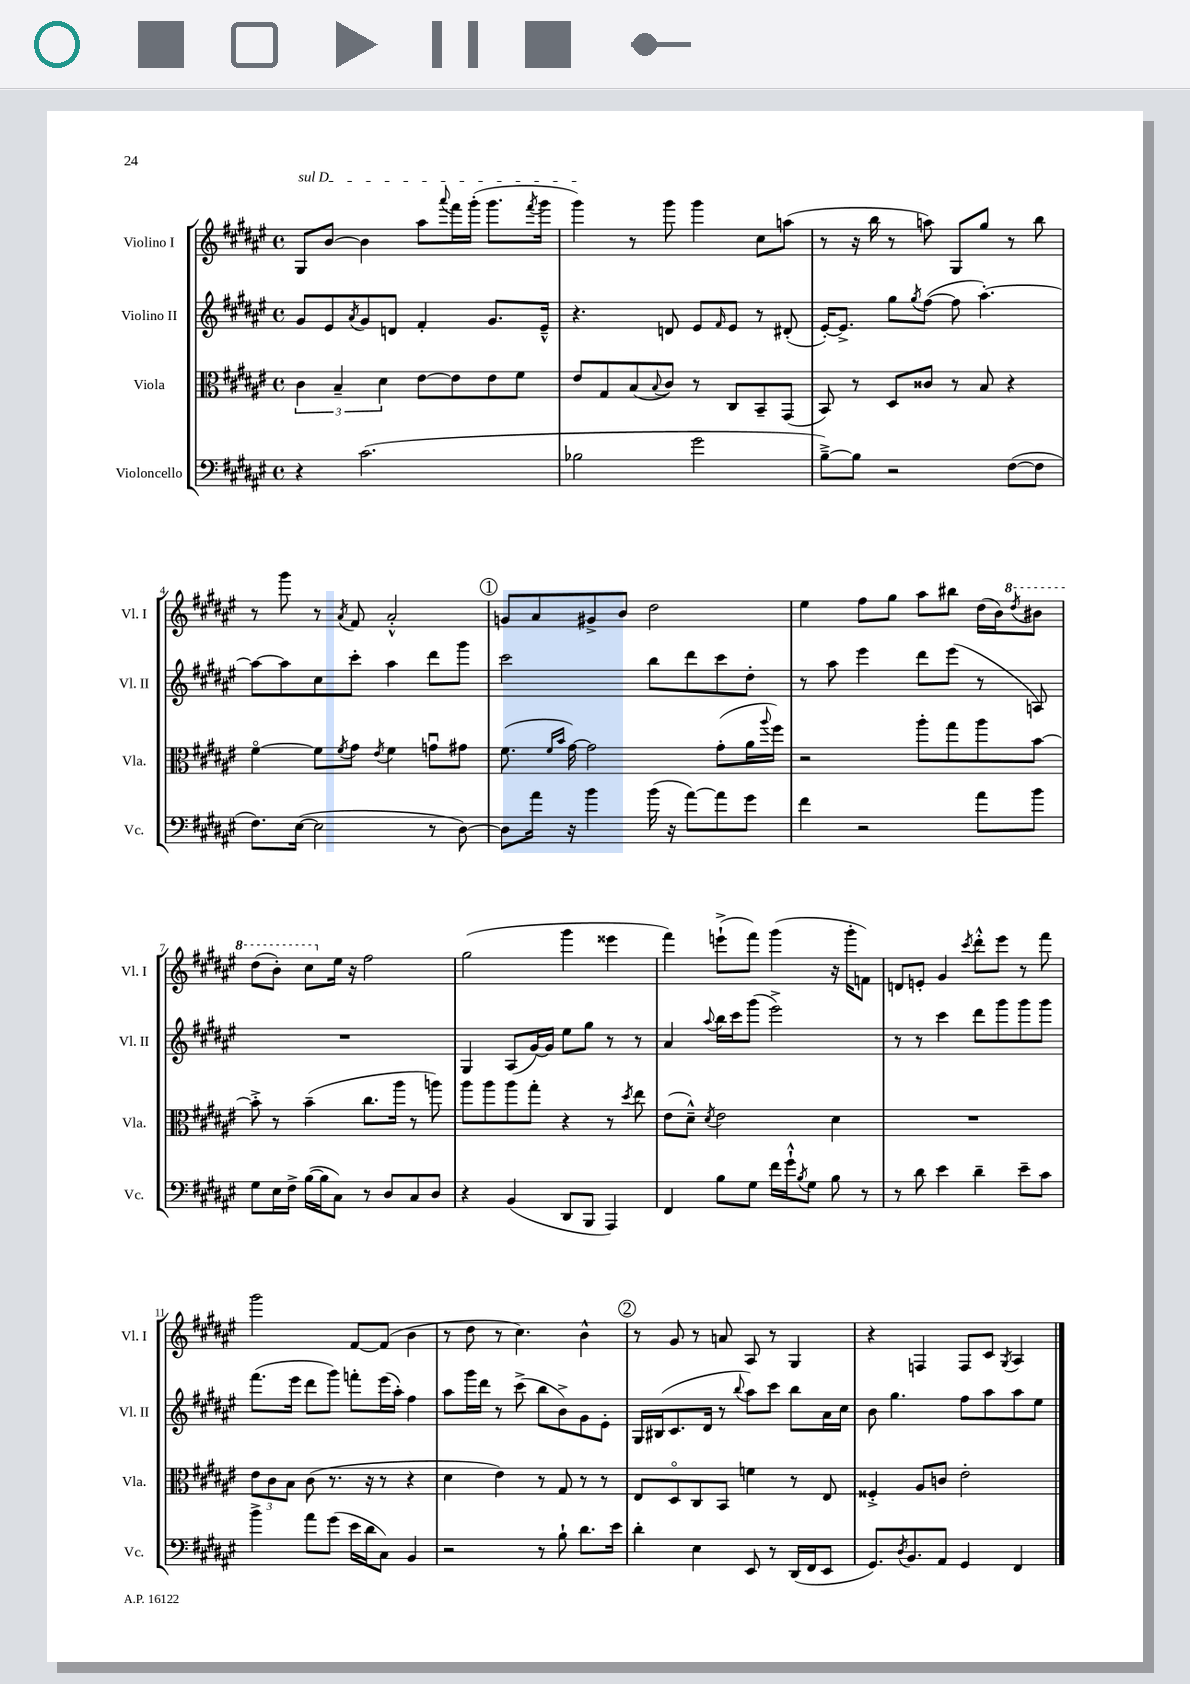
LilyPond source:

<<
\new StaffGroup <<
\new Staff = "s0" \with { instrumentName = "Violino I" shortInstrumentName = "Vl. I" } {
    \clef treble \key fis \major \defaultTimeSignature \time 4/4
    \once \override TextSpanner.bound-details.left.text = \markup { \italic "sul D" } gis8\startTextSpan b'8~ b'4 ais''8 \appoggiatura { ais'''8 } fis'''16 gis'''16-.( gis'''8. \acciaccatura { fis'''8 } gis'''16 |
    gis'''4\stopTextSpan) r8 gis'''8 gis'''4 cis''8 a''8( |
    r8 r16 b''16 r8 a''8) gis8 gis''8 r8 b''8 |
    r8 gis'''8 r8 \acciaccatura { ais'8 } fis'8 ais'2-.-^ |
    \mark \markup { \circle "1" } g'8 ais'8 gis'8-> b'8 dis''2 |
    eis''4 fis''8 gis''8 ais''8 bis''8 dis''16( b'16) \ottava #1 \acciaccatura { dis'''8 } bis''!8 |
    dis'''8( b''8-.) cis'''8 \ottava #0 eis''16 r16 fis''2 |
    gis''2( gis'''4 eisis'''4 |
    fis'''4) e'''8-!->( fis'''8) gis'''4( r16 gis'''16-. f'8) |
    d'8 e'8-. gis'4 \acciaccatura { cis'''8 } dis'''8-.-^ eis'''8 r8 fis'''8 |
    gis'''2 fis'8~ fis'8( b'4 |
    r8 dis''8 r8 cis''4.) b'4-^ |
    \mark \markup { \circle "2" } r8 gis'8 r8 a'8 ais8 r8 gis4 |
    r4 f4 f8 cis'8 \acciaccatura { gis8 } ais4 \bar "|." |
}
\new Staff = "s1" \with { instrumentName = "Violino II" shortInstrumentName = "Vl. II" } {
    \clef treble \key fis \major \defaultTimeSignature \time 4/4
    gis'8 eis'8 \acciaccatura { ais'8 } gis'8 d'8 fis'4-. gis'8. eis'16---^ |
    r4. d'8 eis'8 \grace { fis'16 } eis'8 r8 dis'8-.( |
    eis'16~-.) eis'8.-> gis''8 \acciaccatura { gis''8 } fis''8~( fis''8 ais''4.~-.) |
    ais''8~ ais''8 cis''8 cis'''8-. ais''4 dis'''8 gis'''8 |
    \mark \markup { \circle "1" } cis'''2 b''8 dis'''8 cis'''8 dis''8-. |
    r8 ais''8 eis'''4 dis'''8 eis'''8( r8 a8) |
    R1 |
    gis4 ais8( gis'16~) gis'16 eis''8 gis''8 r8 r8 |
    ais'4 \appoggiatura { ais''8 } b''16 cis'''16 gis'''8( eis'''2->) |
    r8 r8 cis'''4 dis'''8 gis'''8 gis'''8 gis'''8 |
    fis'''8.( eis'''16 dis'''8 gis'''8) f'''8-. eis'''16( ais''16-.) fis''4 |
    ais''8 gis'''16 dis'''16 r8 cis'''8->( b''8 b'8->) gis'8 eis'8-. |
    \mark \markup { \circle "2" } gis16 bis16( cis'8. dis'16 r8 \appoggiatura { b''8 } ais''8) cis'''8 b''8 ais'16 cis''16 |
    b'8 gis''4. fis''8 ais''8 ais''8 eis''8 \bar "|." |
}
\new Staff = "s2" \with { instrumentName = "Viola" shortInstrumentName = "Vla." } {
    \clef alto \key fis \major \defaultTimeSignature \time 4/4
    \tuplet 3/2 { cis'4 b4-- dis'4 } eis'8~ eis'8 eis'8 fis'8 |
    eis'8 gis8 b8( \appoggiatura { b8 } cis'8) r8 cis8 b,8-- gis,8( |
    b,8) r8 dis8 cisis'8 r8 b8 r4 |
    fis'4~\flageolet fis'8 \acciaccatura { fis'8 } gis'8 \acciaccatura { eis'8 } fis'4 g'8\downbow gis'8 |
    \mark \markup { \circle "1" } fis'8.( \grace { fis'16 b'16 } gis'16~) gis'2 gis'8-.( ais'16 \appoggiatura { ais''8 } fis''16) |
    r2 ais''8-. gis''8 ais''8 b'8~ |
    b'8-.-> r8 b'4--( cis''8. ais''16 r8 a''8) |
    ais''8 ais''8 ais''8 gis''8-. r4 r8 \acciaccatura { dis''8 } eis''8 |
    eis'8( dis'8---^) \acciaccatura { dis'8 } eis'2 dis'4 |
    R1 |
    \tuplet 3/2 { eis'8 cis'8 b8 } cis'8( r8. r16 r8 r4 |
    dis'4 eis'4) r8 gis8 r8 r8 |
    \mark \markup { \circle "2" } eis8 dis8\flageolet cis8 b,8 f'4 r8 eis8 |
    fisis4-.-> ais8 c'8 eis'2-. \bar "|." |
}
\new Staff = "s3" \with { instrumentName = "Violoncello" shortInstrumentName = "Vc." } {
    \clef bass \key fis \major \defaultTimeSignature \time 4/4
    r4 cis'2.( |
    bes2 gis'2 |
    b8~--->) b8 r2 fis8~( fis8 |
    fis8.) eis16~( eis2 r8 dis8~) |
    \mark \markup { \circle "1" } dis8 ais'16 r16 b'4 b'16( r16 ais'8~) ais'8 gis'8 |
    fis'4 r2 ais'8 b'8 |
    gis8 eis16 fis16-> b16~( b16 cis8) r8 dis8 cis8 dis8 |
    r4 b,4( dis,8 b,,8 ais,,4) |
    fis,4 b8 gis8 fis'16 gis'16-!-^ \acciaccatura { b8 } gis8 b8 r8 |
    r8 dis'8 eis'4 dis'4-- eis'8-- cis'8 |
    b'4-> ais'8 gis'8( eis'16 dis'16 cis8) b,4 |
    r2 r8 b8-! dis'8. eis'16 |
    \mark \markup { \circle "2" } dis'4-. eis4 eis,8 r8 dis,16( fis,16 eis,8 |
    gis,8.) \acciaccatura { dis8 } b,8. ais,8 gis,4 fis,4 \bar "|." |
}
>>
>>
